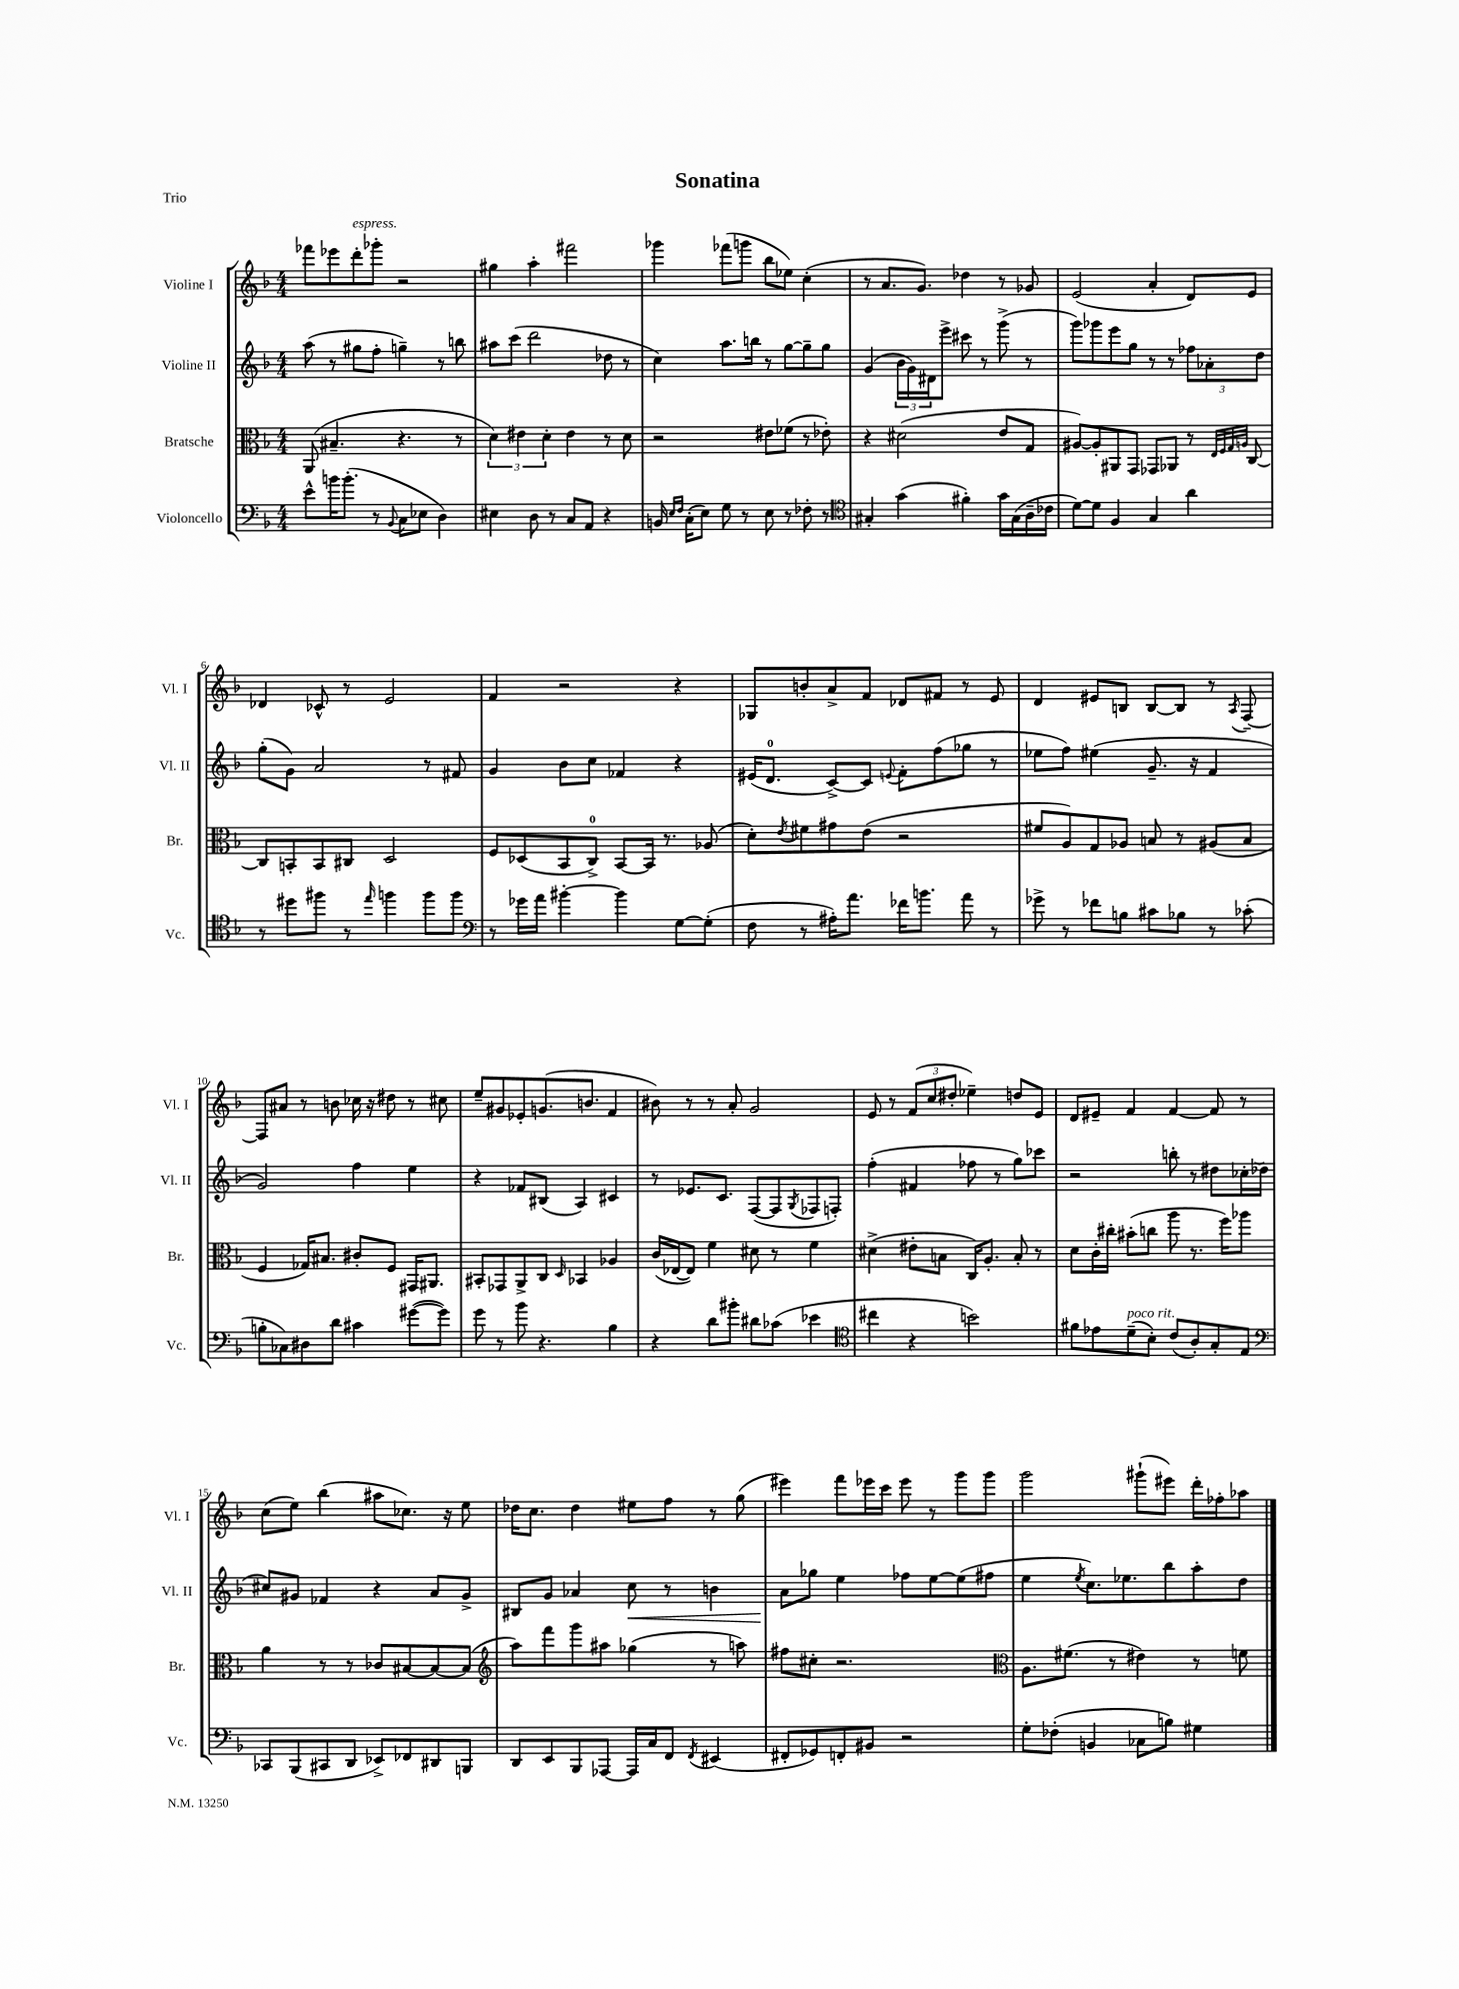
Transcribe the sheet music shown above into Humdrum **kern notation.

**kern	**kern	**kern	**dynam	**kern
*part4	*part3	*part2	*part2	*part1
*staff4	*staff3	*staff2	*staff2	*staff1
*I"Violoncello	*I"Bratsche	*I"Violine II	*	*I"Violine I
*I'Vc.	*I'Br.	*I'Vl. II	*	*I'Vl. I
*clefF4	*clefC3	*clefG2	*	*clefG2
*k[b-]	*k[b-]	*k[b-]	*	*k[b-]
*M4/4	*M4/4	*M4/4	*	*M4/4
=1	=1	=1	=1	=1
8e^^\L	(8AA/	(8aa\	.	8fff-X\L
16bn\K	4.B#X~/	8r	.	8eee-X\
(8.b'\J	.	.	.	.
!	!	!	!	!LO:TX:a:i:t=espress.
.	.	8gg#X\L	.	8ddd'\
8r	.	8ff'\J	.	8ggg-X'\J
8qqBB-/	.	.	.	.
8C\L	4.r	4ggn~\)	.	2r
8E-X\J	.	.	.	.
4D\)	.	8r	.	.
.	8r	8bbn\	.	.
=2	=2	=2	=2	=2
4E#X\	6d\)	8aa#X\L	.	4gg#X\
.	.	(8ccc\J	.	.
.	6e#X\	.	.	.
8D\	.	2ddd\	.	4aa'\
.	6d'\	.	.	.
8r	.	.	.	.
8C/L	4e#\	.	.	2fff#X\
8AA/J	.	.	.	.
4r	8r	8dd-X\	.	.
.	8d\	8r	.	.
=3	=3	=3	=3	=3
16BBn/	2r	4cc\)	.	4ggg-X\
16qqE/LL	.	.	.	.
16qqF/JJ	.	.	.	.
(16C'\KL	.	.	.	.
8E\J)	.	.	.	.
8G\	.	8.aa\L	.	(8fff-X\L
8r	.	.	.	8gggn\J
.	.	16bbn\Jk	.	.
8E\	8e#X\L	8r	.	8bb-\L
8r	(8f-X\J	[8gg\L	.	8ee-X\J)
8F-X'\	8r	8gg~\]	.	(4cc'\
8r	8e-X'\)	8gg\J	.	.
=4	=4	=4	=4	=4
*clefC4	*	*	*	*
4G#X'/	4r	(4g/	.	8r
.	.	.	.	8.a/L
(4g\	(2d#X\	24b-\LL	.	.
.	.	24g\)	.	.
.	.	.	.	8.g/J)
.	.	24d#X\J	.	.
.	.	8eee^\J	.	.
4f#X'\)	.	8ccc#X\	.	4dd-X\
.	.	8r	.	.
16g\LL	8e/L	(8ggg^\	.	8r
(16G#\	.	.	.	.
16A~\	8G/J	8r	.	8g-X/
16c-X\JJ	.	.	.	.
=5	=5	=5	=5	=5
[8d\L)	[8A#X/L)	8ggg\L)	.	(2e/
8d\J]	8A#'/]	8ggg-X\	.	.
4F/	8AA#X/	8eee\	.	.
.	8GG/J	8gg\J	.	.
4G/	8GG-X/L	8r	.	4a'/
.	8AA-X/J	8r	.	.
4a\	8r	12ff-X\L	.	8d/L)
.	.	12a-X'\	.	.
.	32qqE/LLL	.	.	.
.	32qqF/	.	.	.
.	32qqG/	.	.	.
.	32qqAn/JJJ	.	.	.
.	[8C/	.	.	8e/J
.	.	12dd\J	.	.
!!LO:LB:g=z
=6	=6	=6	=6	=6
8r	8C/L]	(8gg'\L	.	4d-X/
8dd#X\L	8BBn'/	8g\J)	.	.
8ff#X\J	8BB/	2a/	.	8c-X^^/
8r	8C#X/J	.	.	8r
16qqee/	.	.	.	.
4ffn\	2D/	.	.	2e/
8ff\L	.	8r	.	.
8ff\J	.	8f#X/	.	.
=7	=7	=7	=7	=7
*clefF4	*	*	*	*
8r	8F/L	4g/	.	4f/
16g-X\LL	(8D-X/	.	.	.
16a\JJ	.	.	.	.
[4b#X'\	8BB-/	8b-\L	.	2r
.	8C^/J)	8cc\J	.	.
4b#\]	[8BB-/L	4f-X/	.	.
.	16BB-/Jk]	.	.	.
.	8.r	.	.	.
[8G\L	.	4r	.	4r
(8G'\J]	(8A-X/	.	.	.
=8	=8	=8	=8	=8
8F\	8d'\L)	(16e#X/KL	.	8G-X/L
.	.	8.d/J	.	.
.	8qe/	.	.	.
8r	8f#X\	.	.	8bn'/
16A#X'\KL)	8g#X\	[8c^/L)	.	8a^/
8.a\J	.	.	.	.
.	(8e\J	8c/J]	.	8f/J
.	.	8qqen/	.	.
16f-X\KL	2r	8f'\L	.	8d-X/L
8.bn\J	.	.	.	.
.	.	(8ff\	.	8f#X/J
8a\	.	8gg-X\J	.	8r
8r	.	8r	.	8e/
=9	=9	=9	=9	=9
8g-X^\	8f#X/L	8ee-X\L	.	4d/
8r	8A/)	8ff\J)	.	.
8f-X\L	8G/	(4ee#X\	.	8e#X/L
8Bn\J	8A-X/J	.	.	8Bn/J
8c#X\L	8Bn/	8.g~/	.	[8B/L
8B-X\J	8r	.	.	8B/J]
.	.	16r	.	.
8r	(8A#X/L	4f/	.	8r
.	.	.	.	8qA/
(8c-X'\	8B/J	.	.	[8F~/
!!LO:LB:g=z
=10	=10	=10	=10	=10
8Bn'\L	4F/	2g/)	.	8F/L]
8C-X\)	.	.	.	8a#X/J
8D#X\	16G-X/KL)	.	.	8r
.	8.B#X/J	.	.	.
8d\J	.	.	.	8bn\
4c#X\	8c#X'/L	4ff\	.	16cc-X\
.	.	.	.	16r
.	8F/J	.	.	8dd#X\
([8g#X\L	16GG#X/KL	4ee\	.	8r
.	8.AA#X/J	.	.	.
8g#\J])	.	.	.	8cc#X\
=11	=11	=11	=11	=11
8g\	8BB#X'/L	4r	.	8ee~/L
8r	8GG-X/	.	.	8g#X/
8b-\	8AA^/	8f-X/L	.	8e-X'/
4.r	8C/J	(8B#X/J	.	(8.gn/
.	16qqD/	.	.	.
.	4BB-X/	4A/)	.	.
.	.	.	.	8.bn/J
4B-\	4A-X/	4c#X/	.	4f/
=12	=12	=12	=12	=12
4r	(16c/LL	8r	.	8b#X\)
.	[16E-X/J	.	.	.
.	8E-/J])	8.e-X/L	.	8r
8d\L	4f\	.	.	8r
.	.	8.c/J	.	.
8b#X'\J	.	.	.	8a'/
8d#X\L	8d#X\	([8F/L	.	2g/
(8c-X\J	8r	8F/]	.	.
.	.	8qG/	.	.
4e-X\	4f\	8F-X/	.	.
.	.	8Fn'/J)	.	.
=13	=13	=13	=13	=13
*clefC4	*	*	*	*
4cc#X\	(4d#X^\	(4ff'\	.	8e/
.	.	.	.	8r
4r	8e#X'\L	4f#X/	.	(12f/L
.	.	.	.	12cc/
.	8Bn\J	.	.	.
.	.	.	.	12dd#X'/J
2bn\)	16C/KL)	8ff-X\	.	4ee-X~\)
.	8.A'/J	.	.	.
.	.	8r	.	.
.	8B'/	8gg\L)	.	8ddn/L
.	8r	8ccc-X\J	.	8e/J
=14	=14	=14	=14	=14
8f#X\L	8d\L	2r	.	8d/L
8e-X\	16c'\L	.	.	8e#X~/J
.	16cc#X'\JJ	.	.	.
!LO:TX:a:i:t=poco rit.	!	!	!	!
(8d~\	(8b#X'\L	.	.	4f/
8B-'\J)	8ccn\J	.	.	.
(8c/L	8aa\	8bbn'\	.	[4f/
8A'/)	8.r	8r	.	.
8G'/	.	8dd#X\L	.	8f/]
.	16ff\KL)	.	.	.
8E/J	8aa-X\J	16cc-X'\L	.	8r
.	.	(16dd-X\JJ	.	.
!!LO:LB:g=z
=15	=15	=15	=15	=15
*clefF4	*	*	*	*
8CC-X/L	4a\	8cc#X/L)	.	(8cc\L
(8BBB-/	.	8g#X/J	.	8ee\J)
8CC#X/	8r	4f-X/	.	(4bb-\
8DD/J	8r	.	.	.
8EE-X^/L)	8c-X/L	4r	.	8aa#X\L
8FF-X/	[8B#X/	.	.	8.cc-X\J)
8DD#X/	8B#/_	8a/L	.	.
.	.	.	.	16r
8BBBn/J	(8B#/J]	8g#^/J	.	8ee\
=16	=16	=16	=16	=16
*	*clefG2	*	*	*
8DD/L	8aa\L)	8B#X/L	.	16dd-X\KL
.	.	.	.	8.cc\J
8EE/	8fff\	8g/J	.	.
8BBB-/	8ggg\	4a-X/	.	4dd-\
[8AAA-X/J	8aa#X\J	.	.	.
!	!	!	!LO:HP:b	!
16AAA-/LL]	(4gg-X\	8cc\	<	8ee#X\L
16C/J	.	.	.	.
8FF/J	.	8r	.	8ff\J
8qFF/	.	.	.	.
(4EE#X/	8r	4bn\	.	8r
.	8aan\)	.	.	(8gg\
=17	=17	=17	=17	=17
8FF#X'/L	8ff#X\L	8a\L	.	4eee#X\)
8GG-X/)	8cc#X'\J	8gg-X\J	[	.
8FFn'/	2.r	4ee\	.	8fff\L
8BB#X/J	.	.	.	16eee-X\L
.	.	.	.	16ccc\JJ
2r	.	8ff-X\L	.	8eee-\
.	.	[8ee\	.	8r
.	.	(8ee\]	.	8ggg\L
.	.	8ff#X\J	.	8ggg\J
=18	=18	=18	=18	=18
*	*clefC3	*	*	*
8G'\L	8.A\L	4ee\	.	2ggg\
(8F-X'\J	.	.	.	.
.	(8.f#X\J	.	.	.
.	.	8qee/	.	.
4BBn/	.	8.cc\L)	.	.
.	8r	.	.	.
.	.	8.ee-X\	.	.
8C-X\L	4e#X\)	.	.	(8ggg#X`\L
8Bn\J)	.	8bb-\	.	8eee#X\J)
4G#X\	8r	8aa'\	.	16ddd'\LL
.	.	.	.	16ff-X'\J
.	8fn\	8dd\J	.	8aa-X\J
==	==	==	==	==
*-	*-	*-	*-	*-
